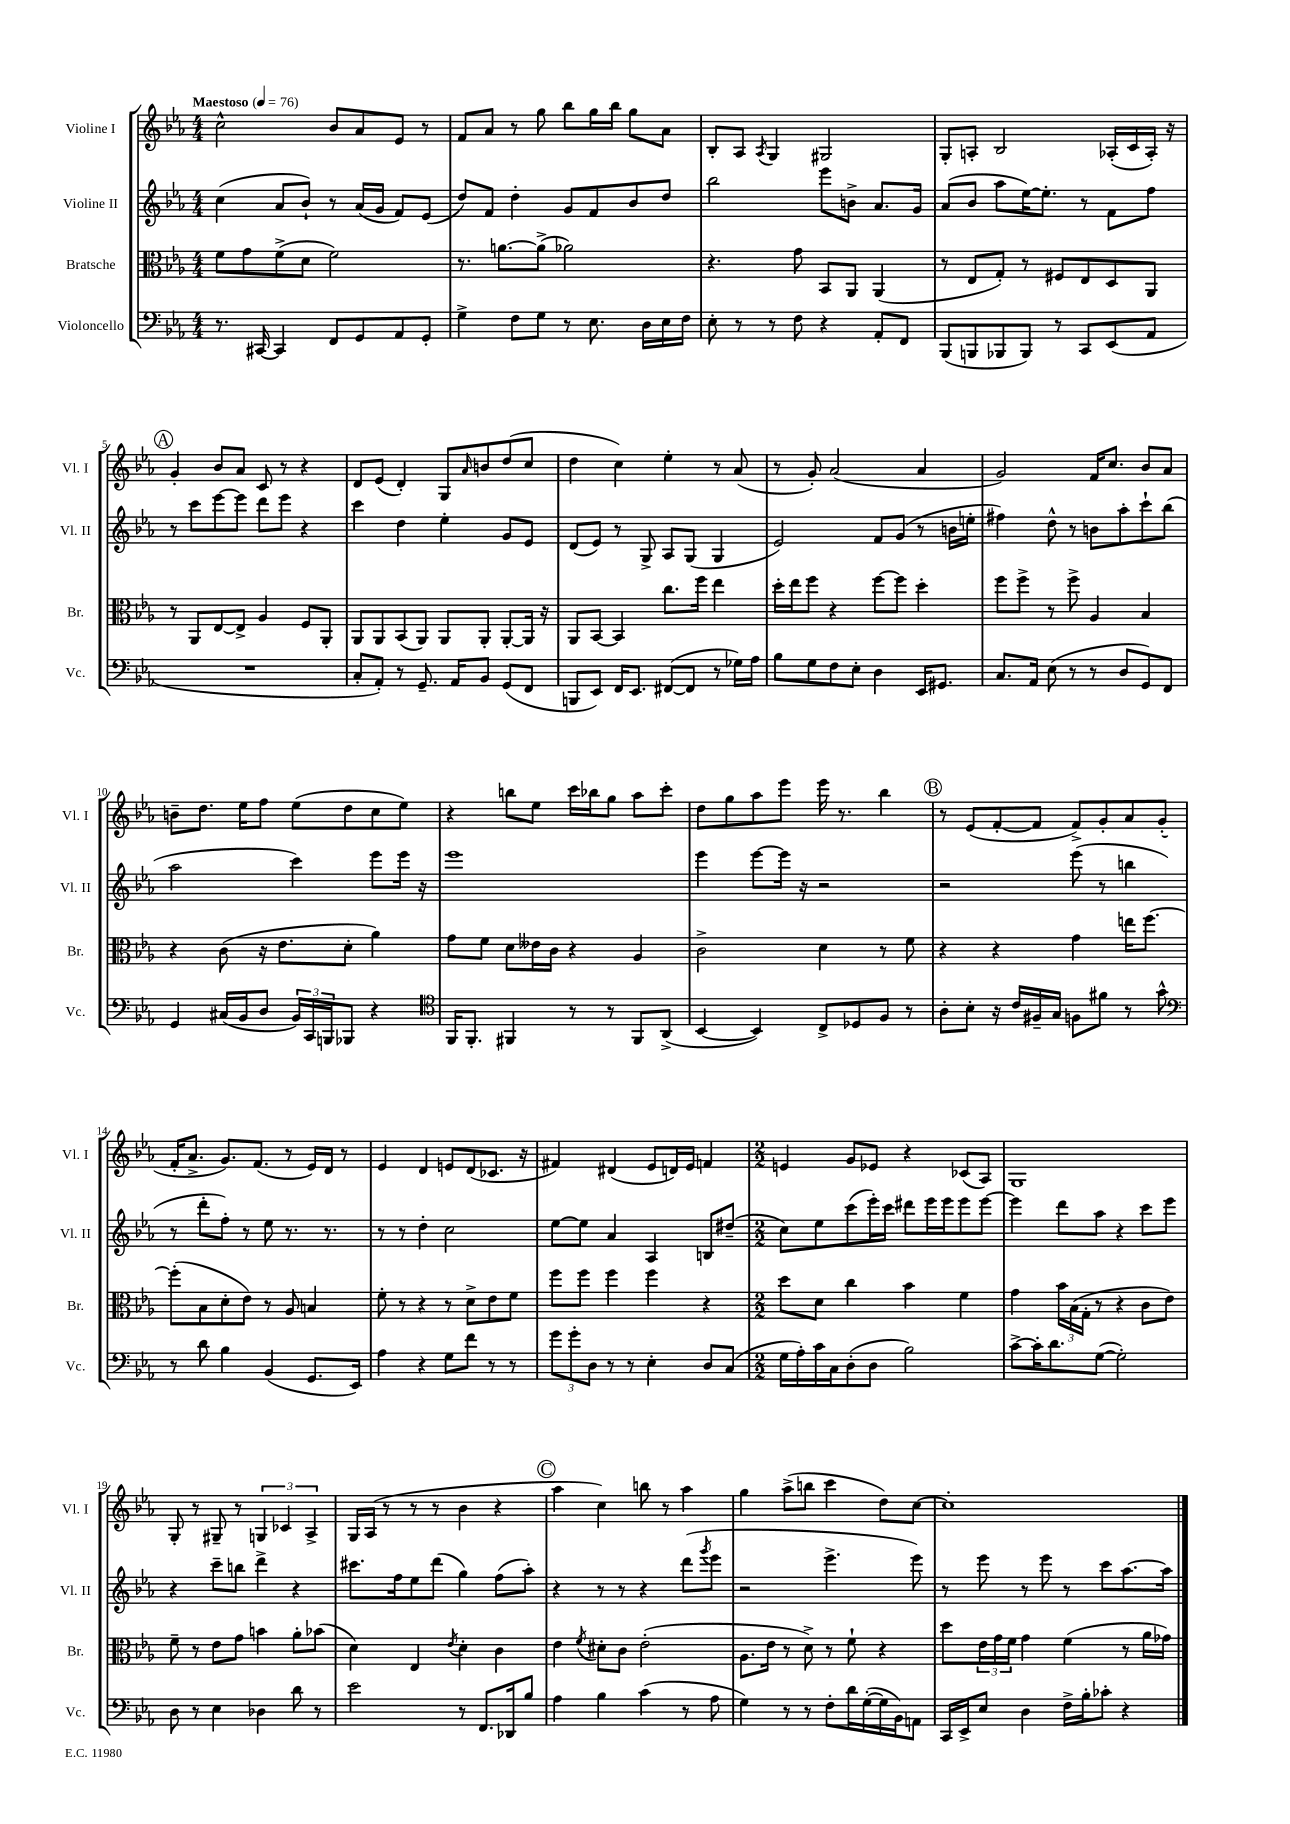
<<
\new StaffGroup <<
\new Staff = "s0" \with { instrumentName = "Violine I" shortInstrumentName = "Vl. I" } {
    \clef treble \key ees \major \numericTimeSignature \time 4/4 \tempo "Maestoso" 4 = 76
    c''2-^ bes'8 aes'8 ees'8 r8 |
    f'8 aes'8 r8 g''8 bes''8 g''16 bes''16 g''8 aes'8 |
    bes8-. aes8 \acciaccatura { aes8 } g4 gis2 |
    g8-. a8-. bes2 aes16-.( c'16 aes16-.) r16 |
    \mark \markup { \circle "A" } g'4-. bes'8 aes'8 c'8 r8 r4 |
    d'8 ees'8( d'4-.) g8 \grace { aes'16 } b'8 d''8( c''8 |
    d''4 c''4) ees''4-. r8 aes'8( |
    r8 g'8-.) aes'2( aes'4 |
    g'2) f'16 c''8. bes'8 aes'8 |
    b'8-- d''8. ees''16 f''8 ees''8( d''8 c''8 ees''8) |
    r4 b''8 ees''8 c'''16 bes''16 g''8 aes''8 c'''8-. |
    d''8 g''8 aes''8 ees'''8 ees'''16 r8. bes''4 |
    \mark \markup { \circle "B" } r8 ees'8( f'8~-. f'8 f'8->) g'8-. aes'8 g'8-.( |
    f'16-. aes'8.-> g'8.) f'8.( r8 ees'16) d'16 r8 |
    ees'4 d'4 e'8 d'8( ces'8. r16 |
    fis'4) dis'4( ees'8 d'16) ees'16 f'4 |
    \numericTimeSignature \time 2/2 e'4 g'8 ees'8 r4 ces'8( aes8) |
    g1 |
    g8-. r8 gis8-- r8 \tuplet 3/2 { g4 ces'4 aes4-> } |
    g16 aes16( r8 r8 r8 bes'4 r4 |
    \mark \markup { \circle "C" } aes''4 c''4) b''8 r8 aes''4 |
    g''4 aes''8->( b''8 c'''4 d''8) c''8~ |
    c''1-. \bar "|." |
}
\new Staff = "s1" \with { instrumentName = "Violine II" shortInstrumentName = "Vl. II" } {
    \clef treble \key ees \major \numericTimeSignature \time 4/4
    c''4( aes'8 bes'8-!) r8 aes'16( g'16 f'8) ees'8( |
    d''8) f'8 d''4-. g'8 f'8 bes'8 d''8 |
    bes''2 ees'''8 b'8-> aes'8. g'16 |
    aes'8( bes'8 aes''8 ees''16~) ees''8.-. r8 f'8 f''8 |
    \mark \markup { \circle "A" } r8 c'''8 ees'''8~ ees'''8 d'''8 ees'''8 r4 |
    c'''4 d''4 ees''4-. g'8 ees'8 |
    d'8( ees'8) r8 g8-> aes8 g8( g4 |
    ees'2) f'8 g'8( r8 b'16 e''16-. |
    fis''4) d''8-^ r8 b'8 aes''8-. c'''8-! bes''8( |
    aes''2 c'''4) ees'''8 ees'''16 r16 |
    ees'''1 |
    ees'''4 ees'''8~ ees'''16 r16 r2 |
    \mark \markup { \circle "B" } r2 ees'''8( r8 b''4 |
    r8 d'''8-. f''8-.) r8 ees''8 r8. r8. |
    r8 r8 d''4-. c''2 |
    ees''8~ ees''8 aes'4 aes4 b8 dis''8--( |
    \numericTimeSignature \time 2/2 c''8) ees''8 c'''8( ees'''16-.) c'''16 dis'''8 ees'''16 ees'''16 ees'''8 ees'''8~ |
    ees'''4 d'''8 aes''8 r4 c'''8 ees'''8 |
    r4 c'''8-- b''8 d'''4-> r4 |
    cis'''8. f''16 ees''8 d'''8( g''4) f''8( aes''8-.) |
    \mark \markup { \circle "C" } r4 r8 r8 r4 d'''8( \acciaccatura { g'''8 } ees'''8 |
    r2 ees'''4.-> ees'''8) |
    r8 ees'''8 r8 ees'''8 r8 c'''8 aes''8.~ aes''16 \bar "|." |
}
\new Staff = "s2" \with { instrumentName = "Bratsche" shortInstrumentName = "Br." } {
    \clef alto \key ees \major \numericTimeSignature \time 4/4
    f'8 g'8 f'8->( d'8 f'2) |
    r8. a'8.~ a'8->( aes'2) |
    r4. g'8 bes,8 aes,8 aes,4( |
    r8 ees8 g8-.) r8 fis8 ees8 d8 aes,8 |
    \mark \markup { \circle "A" } r8 aes,8 ees8~ ees8-> aes4 f8 aes,8-. |
    aes,8 aes,8 bes,8( aes,8) aes,8 aes,8-. aes,8~-. aes,16 r16 |
    aes,8 bes,8~ bes,4 c''8. f''16 ees''4 |
    d''16-. ees''16 f''8 r4 f''8~ f''8 d''4-. |
    f''8 f''8-> r8 f''8-> aes4 bes4 |
    r4 c'8( r16 ees'8. d'8-. aes'4) |
    g'8 f'8 d'8 eeses'16 c'16 r4 aes4 |
    c'2-> d'4 r8 f'8 |
    \mark \markup { \circle "B" } r4 r4 g'4 e''16 f''8.~ |
    f''8-.( bes8 d'8-. ees'8) r8 aes8 b4 |
    f'8-. r8 r4 r8 d'8-> ees'8 f'8 |
    f''8 f''8 f''4 f''4 r4 |
    \numericTimeSignature \time 2/2 d''8 d'8 c''4 bes'4 f'4 |
    g'4 \tuplet 3/2 { bes'16 bes16( g16-. } r8 r4 c'8 ees'8) |
    f'8-- r8 ees'8 g'8 b'4 aes'8-. bes'8( |
    d'4) ees4 \acciaccatura { ees'8 } d'4-. c'4 |
    \mark \markup { \circle "C" } ees'4 \acciaccatura { f'8 } dis'8-. c'8 ees'2-.( |
    aes8. ees'16 r8 d'8->) r8 f'8-! r4 |
    d''8 \tuplet 3/2 { ees'16 g'16 f'16 } g'4 f'4( r8 aes'16 ges'16) \bar "|." |
}
\new Staff = "s3" \with { instrumentName = "Violoncello" shortInstrumentName = "Vc." } {
    \clef bass \key ees \major \numericTimeSignature \time 4/4
    r8. cis,16~ cis,4 f,8 g,8 aes,8 g,8-. |
    g4-> f8 g8 r8 ees8. d16 ees16 f16 |
    ees8-. r8 r8 f8 r4 aes,8-. f,8 |
    bes,,8( b,,8 bes,,8 bes,,8) r8 c,8 ees,8( aes,8 |
    \mark \markup { \circle "A" } R1 |
    c8-. aes,8-.) r8 g,8.-- aes,16 bes,8 g,8( f,8 |
    b,,8 ees,8) f,16 ees,8. fis,8~( fis,8 r8 ges16) aes16 |
    bes8 g8 f8 ees8-. d4 ees,16 gis,8. |
    c8. aes,16 ees8( r8 r8 d8 g,8) f,8 |
    g,4 cis16( bes,16 d8 \tuplet 3/2 { bes,16) c,16 b,,16 } bes,,8 r4 |
    \clef tenor f,16 f,8.-. fis,4 r8 r8 fis,8 aes,8->( |
    bes,4~ bes,4) c8-> des8 f8 r8 |
    \mark \markup { \circle "B" } aes8-. bes8-. r16 c'16 fis16-- g16 f8 fis'8 r8 g'8-^ |
    \clef bass r8 d'8 bes4 bes,4( g,8. ees,16) |
    aes4 r4 g8 f'8 r8 r8 |
    \tuplet 3/2 { g'8 g'8-. d8 } r8 r8 ees4-. d8 c8( |
    \numericTimeSignature \time 2/2 g16 aes16-.) c'16 c16 d8-.( d8 bes2) |
    c'8~-> c'16-. d'8. g8~( g2-.) |
    d8 r8 ees4 des4 d'8 r8 |
    ees'2 r8 f,8. des,16 bes8 |
    \mark \markup { \circle "C" } aes4 bes4 c'4( r8 aes8 |
    g4) r8 r8 f8-. d'16 g16~-.( g16 bes,16) a,8 |
    c,16 ees,16-> ees8 d4 f16-> bes16-. ces'8-. r4 \bar "|." |
}
>>
>>
